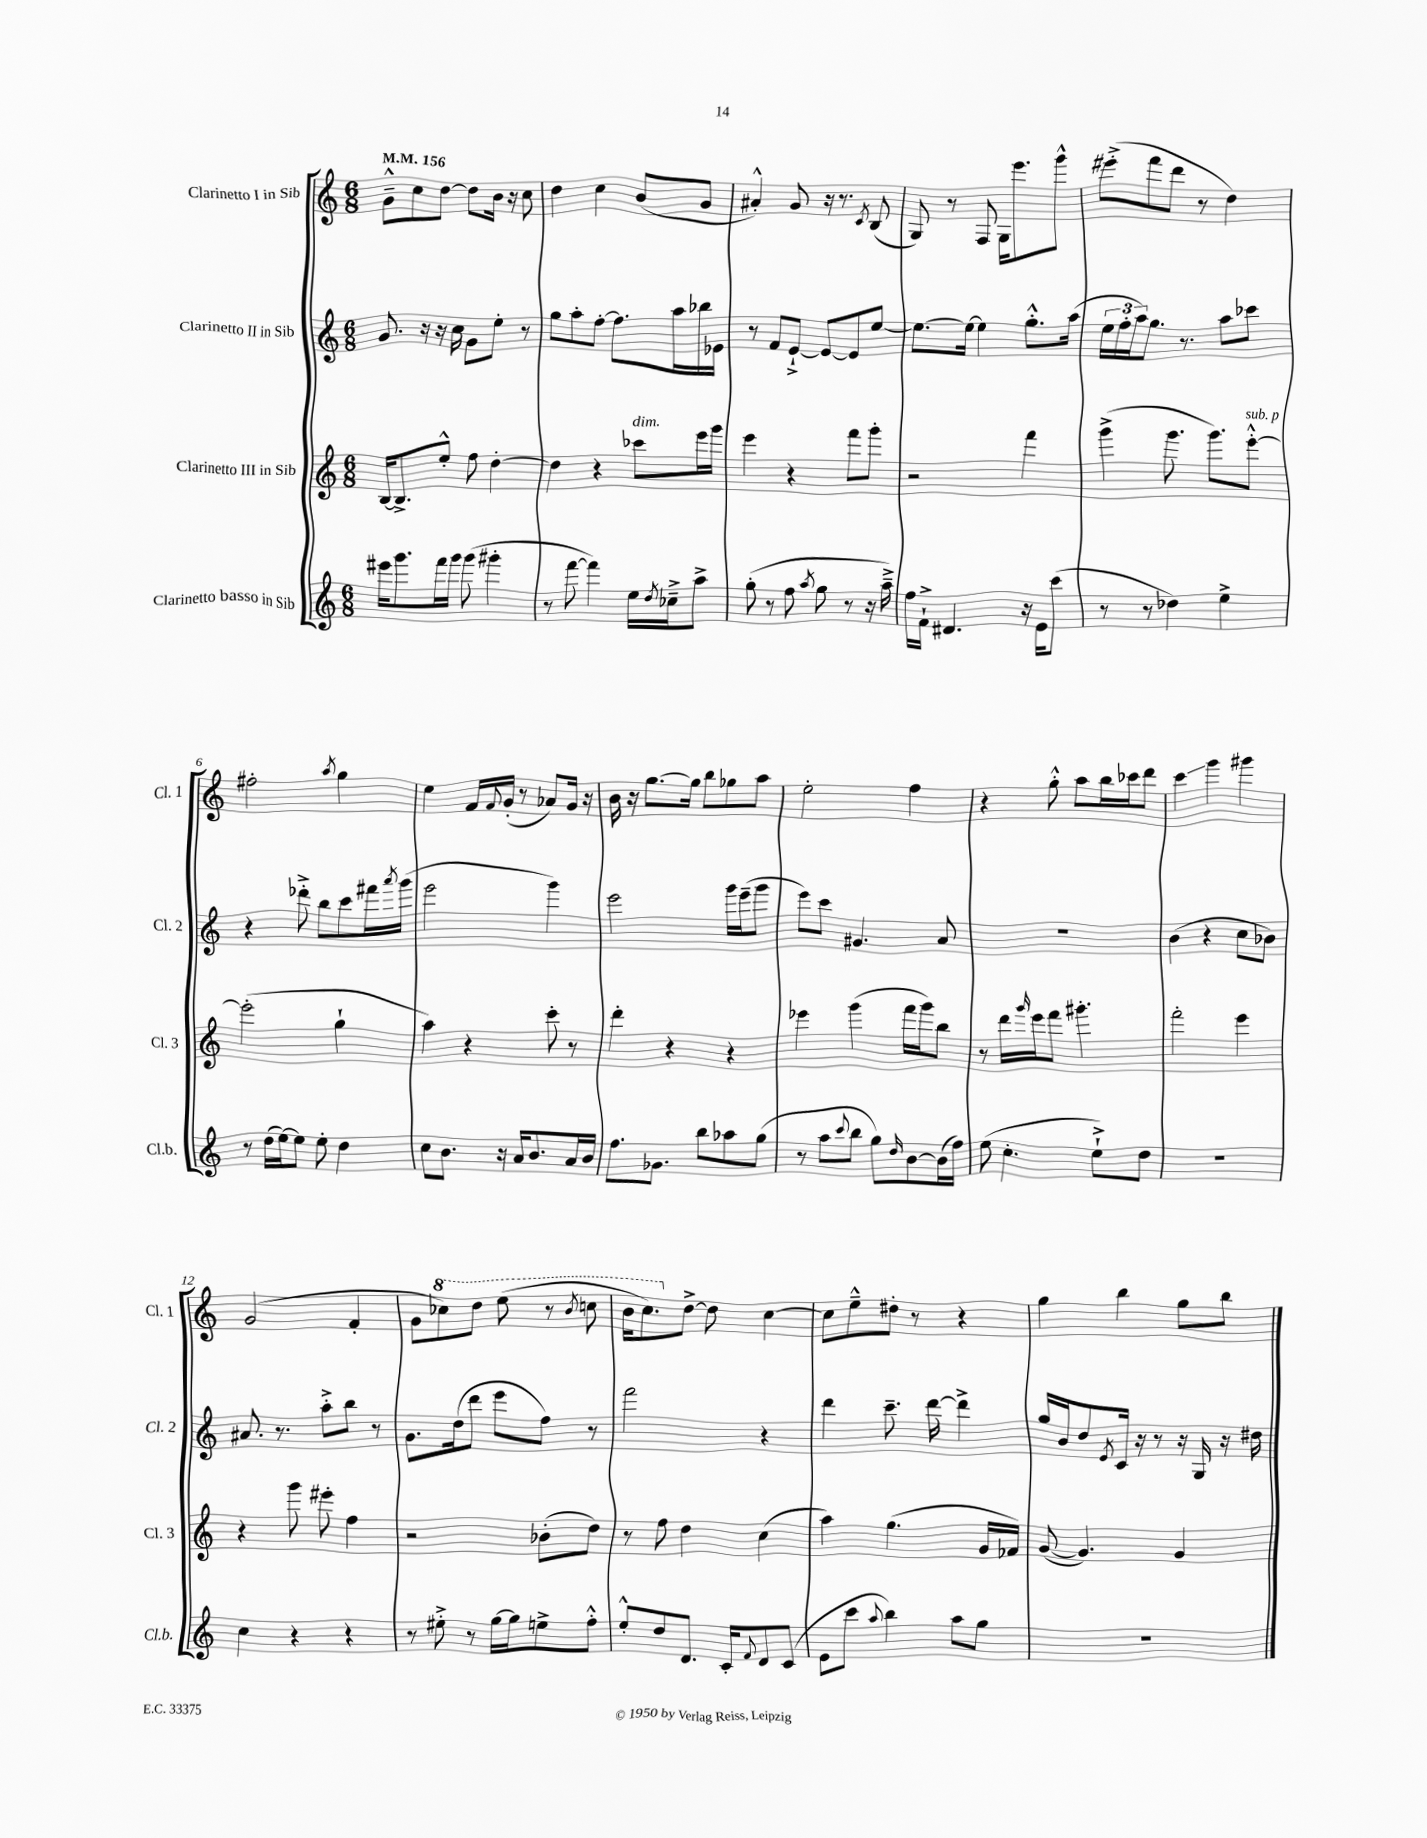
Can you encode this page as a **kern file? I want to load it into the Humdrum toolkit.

**kern	**kern	**kern	**kern
*staff4	*staff3	*staff2	*staff1
*clefG2	*clefG2	*clefG2	*clefG2
*k[]	*k[]	*k[]	*k[]
*M6/8	*M6/8	*M6/8	*M6/8
*MM156	*MM156	*MM156	*MM156
16eee#	[16B	8.g	8g~^^
8.ggg	8.B^]	.	.
.	.	.	8cc
.	.	16r	.
16fff	8ee'^^	16r	[8dd
16ggg	.	16cc	.
(8ggg	8ff	8g	8dd]
4ggg#'	[4dd'	8ee'	16b
.	.	.	16r
.	.	8r	8cc
=	=	=	=
8r	4dd]	8gg	4dd
[8fff	.	8aa'	.
4fff])	4r	[8ff'	4cc
.	.	8.ff]	.
16ee	8ccc-	.	(8b
8qdd	.	.	.
16cc-~^	.	16aa	.
8aa^	16eee	16bb-	8g
.	16ggg	16e-	.
=	=	=	=
(8gg'	4eee	8r	4a#'^^)
8r	.	8f	.
8ff	4r	[8e`^	8g
8qaa	.	.	.
8gg	.	8e_	16r
.	.	.	8.r
8r	8fff	8e]	.
.	.	.	8qc
16r	8ggg'	[8ee	(8B
16aa~^)	.	.	.
=	=	=	=
16ff	2r	8.ee_	8G)
16f`^	.	.	.
4.d#	.	.	8r
.	.	16ee_	.
.	.	4ee]	8F
.	.	.	16G
.	.	.	8.eee
16r	4fff	8.gg'^^	.
16e	.	.	.
(8ccc	.	.	8ggg^^
.	.	(16aa	.
=	=	=	=
8r	(4ggg^	24ee	(8eee#'^
.	.	24ff'	.
.	.	24aa)	.
8r	.	8.gg	8fff
4dd-)	8.ggg	.	8ddd
.	.	8.r	.
.	.	.	8r
.	8.ggg)	.	.
4ee^	.	8aa	4dd)
.	[8eee'^^	8ccc-	.
=	=	=	=
8r	(2eee']	4r	2ff#'
(16dd	.	.	.
[16ee)	.	.	.
8ee]	.	8ddd-'^	.
8ee'	.	8bb	.
.	.	.	8qaa
4dd	4gg`	8ccc	4gg
.	.	16fff#	.
.	.	8qaaa	.
.	.	(16ggg	.
=	=	=	=
8cc	4aa)	2eee	4ee
8.b	.	.	.
.	4r	.	16f
.	.	.	8qqf
16r	.	.	(16g'
16a	.	.	8r
8.b	.	.	.
.	8ccc'	4ggg)	8a-)
16a	8r	.	16g
16b	.	.	16r
=	=	=	=
8.ff	4ddd'	2eee	16b
.	.	.	16r
.	.	.	[8.gg
8.g-	.	.	.
.	4r	.	.
.	.	.	16gg]
8bb	.	.	8bb
8aa-	4r	16ggg	8gg-
.	.	(16eee~	.
(8gg	.	8ggg	8aa
=	=	=	=
8r	4eee-	8eee)	2ee'
8aa	.	8ccc	.
8qqccc	.	.	.
8bb	(4ggg	4.g#	.
8gg)	.	.	.
16qqdd	.	.	.
[8b	16fff	.	4ff
.	16ggg)	.	.
(16b]	8bb	8a	.
16ff)	.	.	.
=	=	=	=
(8ee	8r	2.r	4r
4.cc'	16ddd	.	.
.	16qqggg	.	.
.	16eee	.	.
.	8fff	.	8gg'^^
.	4.ggg#'	.	8aa
8ee`^)	.	.	16bb
.	.	.	16ccc-
8dd	.	.	8ddd
=	=	=	=
2.r	2fff'	(4b	4ccc
.	.	4r	4ggg
.	4eee	8cc	4ggg#
.	.	8b-)	.
=	=	=	=
4cc	4r	8.a#	(2g
.	.	8.r	.
4r	8ggg	.	.
.	8eee#'	8aa'^	.
4r	4ff	8bb	4f'
.	.	8r	.
=	=	=	=
8r	2r	8.g	8g
8ee#'^	.	.	8ccc-)
.	.	(16dd	.
8r	.	8ddd	8ddd
[16gg	.	8eee	(8eee
16gg]	.	.	.
8ee^	(8b-'	8ff)	8r
.	.	.	8qbb
8ff'^^	8dd)	8r	8ccc
=	=	=	=
8ee'^^	8r	2fff	16bb
.	.	.	8.ccc)
8dd	8ff	.	.
8.d	4dd	.	[8dd^
.	.	.	8dd]
16c'	.	.	.
8qqf	.	.	.
8d	(4cc	4r	[4cc
(8c	.	.	.
=	=	=	=
8e	4aa)	4ddd	8cc]
8ccc	.	.	8ee~^^
8qqaa	.	.	.
4bb)	(4.gg	8.ccc~	8dd#'
.	.	.	8r
.	.	[16ddd	.
8aa	.	4ddd^]	4r
8gg	16g	.	.
.	16f-)	.	.
=	=	=	=
2.r	([8g	16gg	4gg
.	.	16b	.
.	4.g])	8dd	.
.	.	8qe	.
.	.	16c	4bb
.	.	16r	.
.	.	8r	.
.	4g	16r	8gg
.	.	16G	.
.	.	16r	8bb
.	.	16dd#	.
==	==	==	==
*-	*-	*-	*-
